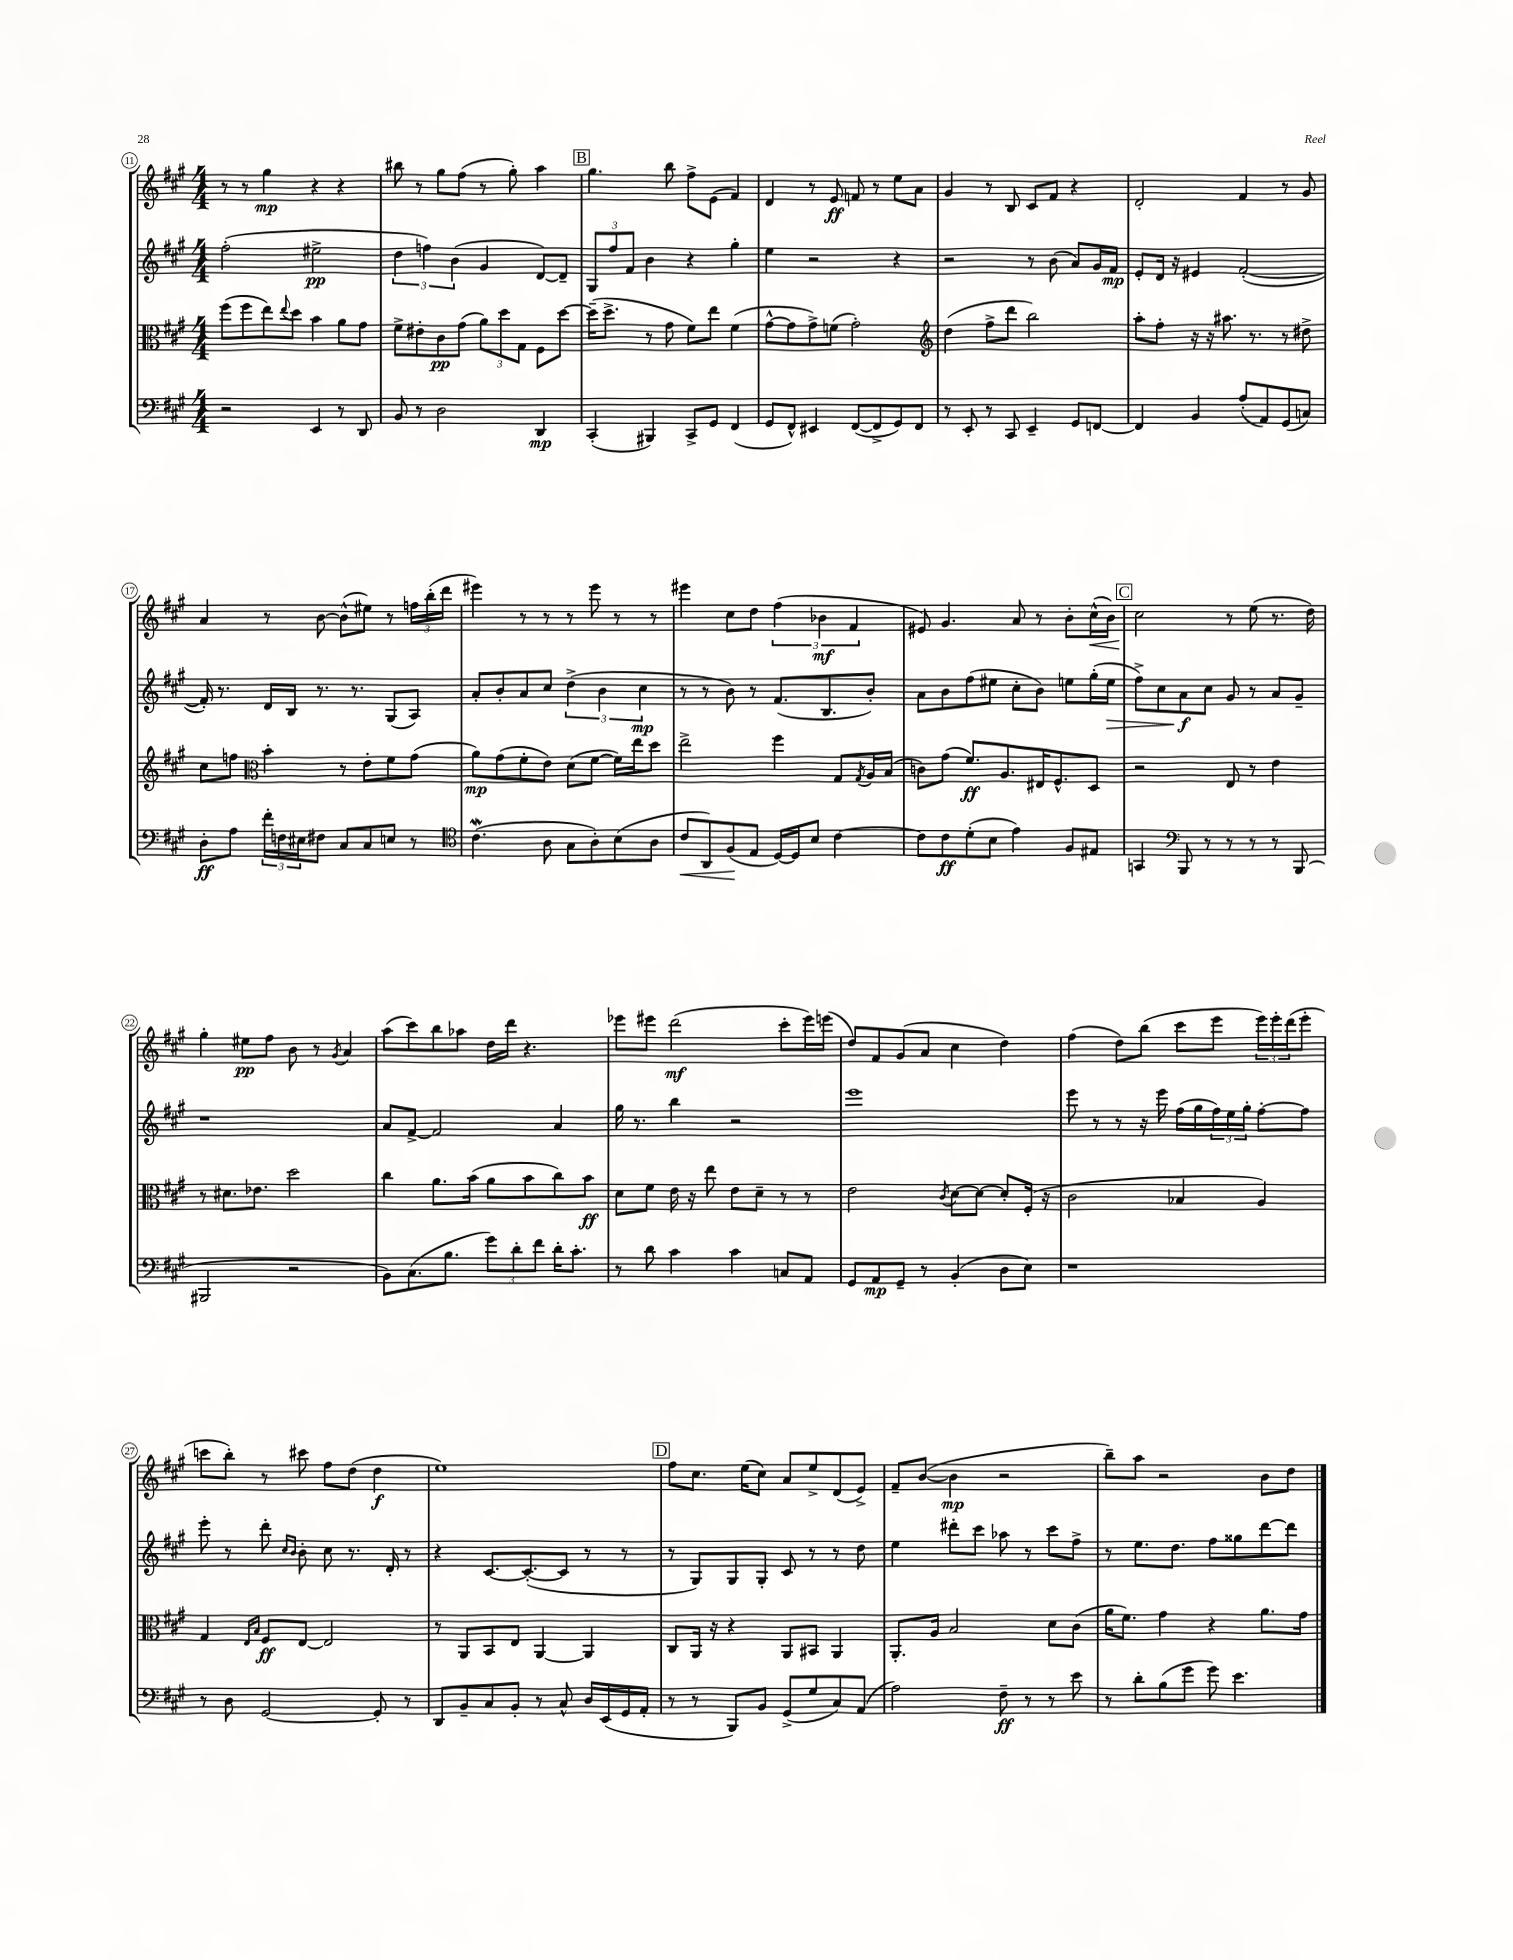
<<
\new StaffGroup <<
\new Staff = "s0" {
    \clef treble \key a \major \numericTimeSignature \time 4/4
    r8 r8 gis''4\mp r4 r4 |
    bis''8 r8 gis''8 fis''8( r8 gis''8-.) a''4 |
    \mark \markup { \box "B" } gis''4. b''8 fis''8-> e'8( fis'4) |
    d'4 r8 e'8\ff f'8 r8 e''8 a'8 |
    gis'4 r8 b8 cis'8 fis'8 r4 |
    d'2-. fis'4 r8 gis'8 |
    a'4 r8 b'8~ b'8-^( eis''8) r8 \tuplet 3/2 { f''16 b''16-.( d'''16 } |
    eis'''4) r8 r8 r8 eis'''8 r8 r8 |
    eis'''4 cis''8 d''8 \tuplet 3/2 { fis''4( bes'4\mf fis'4 } |
    eis'8) gis'4. a'8 r8 b'8-. cis''16-^\<( b'16) |
    \mark \markup { \box "C" } cis''2\! r8 e''8( r8. d''16) |
    gis''4-. eis''8\pp fis''8 b'8 r8 \acciaccatura { gis'8 } a'4 |
    a''8( cis'''8) b''8 aes''8 d''16 d'''16 r4. |
    ees'''8 eis'''8 d'''2\mf( cis'''8-. eis'''16) e'''16( |
    d''8) fis'8 gis'8( a'8 cis''4 d''4) |
    fis''4( d''8) b''8( cis'''8 e'''8 \tuplet 3/2 { e'''16) e'''16-. d'''16( } e'''8-. |
    c'''8 b''8-.) r8 cis'''8 fis''8 d''8( d''4\f |
    e''1) |
    \mark \markup { \box "D" } fis''8 cis''8. e''16( cis''8) a'8 e''8-> d'8( e'8->) |
    fis'8-- b'8~( b'4\mp r2 |
    b''8--) a''8 r2 b'8 d''8 \bar "|." |
}
\new Staff = "s1" {
    \clef treble \key a \major \numericTimeSignature \time 4/4
    fis''2-.( eis''2->\pp |
    \tuplet 3/2 { d''4 f''4) b'4( } gis'4 d'8~) d'8-- |
    \mark \markup { \box "B" } \tuplet 3/2 { gis8 fis''8 fis'8 } b'4 r4 gis''4-. |
    e''4 r2 r4 |
    r2 r8 b'8( a'8) gis'16 fis'16\mp |
    e'8-. d'16 r16 eis'4 fis'2~-.( |
    fis'16-.) r8. d'16 b16 r8. r8. gis8( a8) |
    a'8-. b'8-. a'8 cis''8 \tuplet 3/2 { d''4->( b'4 cis''4\mp } |
    r8 r8 b'8) r8 fis'8.( b8. b'8-.) |
    a'8 b'8 fis''8( eis''8 cis''8-. b'8) e''8 gis''16-.( e''16\> |
    \mark \markup { \box "C" } fis''8->) cis''8 a'8\f\! cis''8 gis'8 r8 a'8 gis'8-- |
    r1 |
    a'8 fis'8~-> fis'2 a'4 |
    gis''16 r8. b''4 r2 |
    e'''1 |
    e'''8 r8 r8 r16 e'''16 fis''16( gis''16 \tuplet 3/2 { fis''16) e''16 gis''16-. } fis''8~-. fis''8 |
    e'''8-. r8 d'''8-. \grace { cis''16 b'16 } b'8-. cis''8 r8. d'16-. r8 |
    r4 cis'8.~ cis'8.~-.( cis'8 r8 r8 |
    \mark \markup { \box "D" } r8 gis8) gis8 gis8-. cis'8 r8 r8 d''8 |
    e''4 dis'''8-. cis'''8 aes''8 r8 cis'''8 fis''8-> |
    r8 e''8. d''8. fis''8 gisis''8 d'''8~ d'''8 \bar "|." |
}
\new Staff = "s2" {
    \clef alto \key a \major \numericTimeSignature \time 4/4
    fis''8( fis''8 e''8) \appoggiatura { e''8 } d''8 b'4 a'8 gis'8 |
    fis'8-> eis'8-. cis'8\pp gis'8( \tuplet 3/2 { a'8) d''8 gis8 } fis8 d''8~ |
    \mark \markup { \box "B" } d''16--( d''8.-> r8 gis'8 fis'8) e''8 fis'4( |
    gis'8~-^ gis'8 gis'8->) f'8( gis'2-.) |
    \clef treble d''4( fis''8-> d'''8 b''2) |
    a''8-. fis''8-. r16 r16 ais''8. r8. r8 dis''8-> |
    cis''8 f''8 \clef alto b'4-. r8 e'8-. fis'8 gis'8( |
    a'8\mp) gis'8( fis'8-. e'8) d'8( fis'8~ fis'16) e''16 d''8 |
    e''2-> fis''4 gis8 \acciaccatura { gis8 } a16 b16( |
    c'8) gis'8( fis'8.\ff) a8. eis16 fis8.-^ d8 |
    \mark \markup { \box "C" } r2 e8 r8 e'4 |
    r8 dis'8. ees'8. d''2 |
    cis''4 a'8. b'16( a'8 b'8 cis''8) b'8\ff |
    d'8 fis'8 e'16 r16 e''8 e'8 d'8-- r8 r8 |
    e'2 \acciaccatura { cis'8 } d'8~ d'8~ d'8-. fis16-.( r16 |
    cis'2 bes4 a4) |
    gis4 \grace { e16 b16 } fis8\ff e8~ e2 |
    r8 a,8 b,8 e8 a,4~ a,4 |
    \mark \markup { \box "D" } cis8 a,16 r16 r4 a,8 bis,8 a,4 |
    a,8.-. a16 b2 d'8 cis'8( |
    a'16 fis'8.) gis'4 r4 a'8. gis'16 \bar "|." |
}
\new Staff = "s3" {
    \clef bass \key a \major \numericTimeSignature \time 4/4
    r2 e,4 r8 d,8 |
    b,8 r8 d2 d,4\mp |
    \mark \markup { \box "B" } cis,4-.( bis,,4) cis,8-> gis,8 fis,4( |
    gis,8 fis,8-^) eis,4 fis,8~( fis,8-> gis,8) fis,8 |
    r8 e,8-. r8 cis,8 e,4-- gis,8 f,8~ |
    f,4 b,4 a8-.( a,8) gis,8( c8) |
    d8-.\ff a8 \tuplet 3/2 { fis'16-. f16 eis16 } fis8 cis8 cis8 e8 r8 |
    \clef tenor cis'4.\mordent( a8 gis8 a8-.) b8( a8 |
    cis'8\< a,8) fis8\!( e8 d16~) d16 b8 cis'4~ |
    cis'8 cis'8\ff d'8-.( b8 e'4) fis8 eis8 |
    \mark \markup { \box "C" } g,4 \clef bass b,,8 r8 r8 r8 r8 b,,8( |
    bis,,2 r2 |
    b,8) cis8.( b8. \tuplet 3/2 { gis'8) d'8-. fis'8 } d'16-. cis'8.-. |
    r8 d'8 cis'4 cis'4 c8 a,8 |
    gis,8 a,8\mp gis,8-- r8 b,4-.( d8 e8) |
    r1 |
    r8 d8 gis,2~ gis,8-. r8 |
    d,8 b,8-- cis8 b,8-. r8 cis8-^ d16 e,16( gis,16 a,16-. |
    \mark \markup { \box "D" } r8 r8 b,,8) b,8 gis,8->( gis8 cis8) a,8( |
    a2) fis8--\ff r8 r8 e'8 |
    r8 d'8-. b8( gis'8 gis'8) e'4. \bar "|." |
}
>>
>>
\layout { \context { \Score currentBarNumber = #11 \override BarNumber.stencil = #(make-stencil-circler 0.1 0.3 ly:text-interface::print) } }
